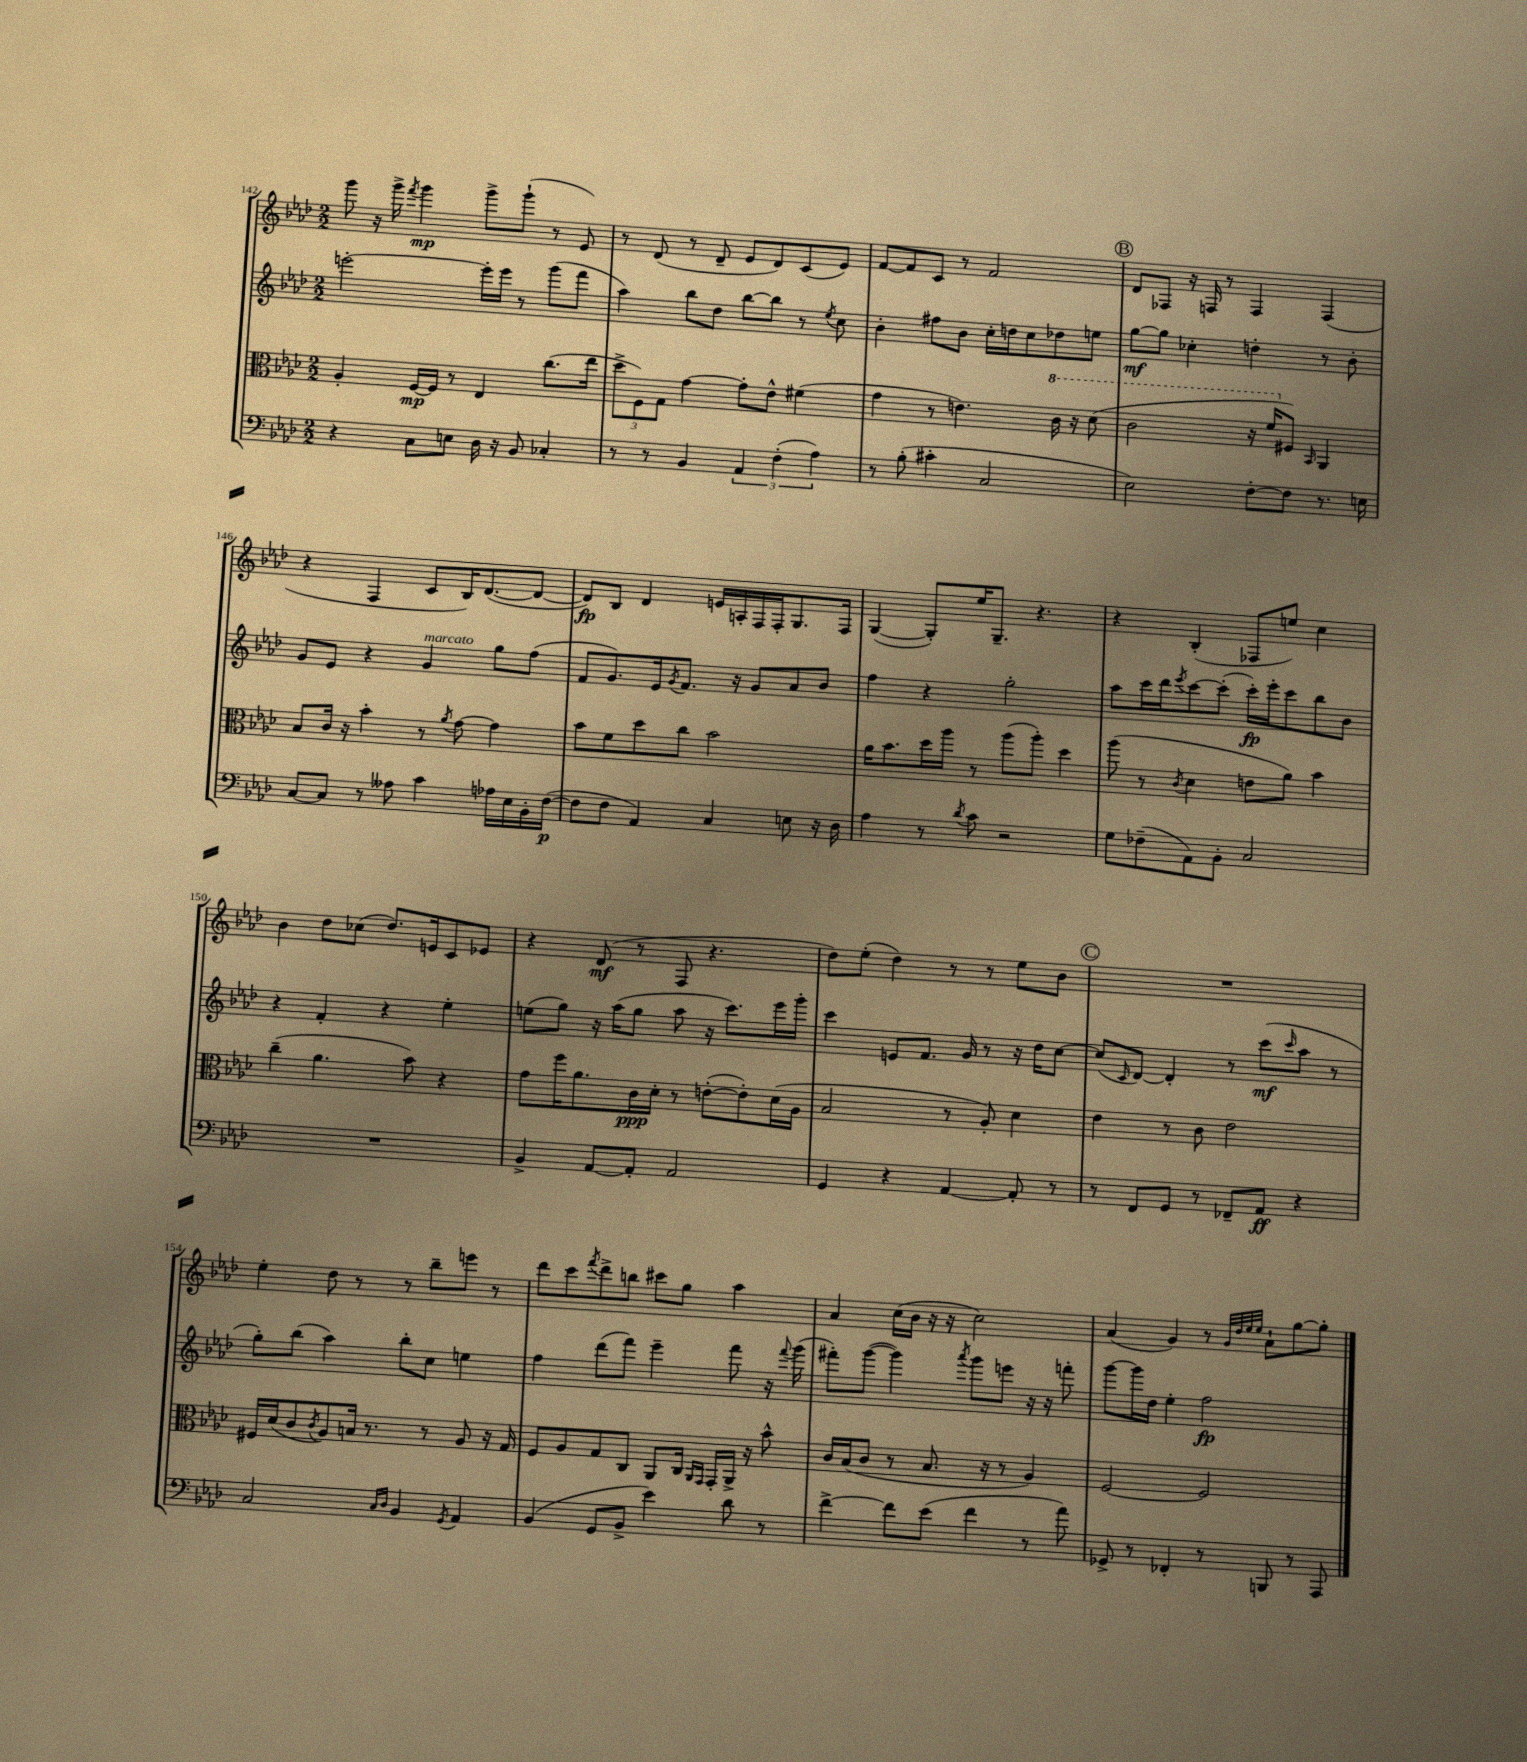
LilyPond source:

<<
\new StaffGroup <<
\new Staff = "s0" {
    \clef treble \key aes \major \numericTimeSignature \time 2/2
    g'''8 r16 g'''16-> \acciaccatura { f'''8 } g'''4\mp g'''8-> g'''8-!( r8 ees'8) |
    r8 des'8( r8 des'8-- ees'8 des'8) c'8( ees'8) |
    f'8~ f'8 c'8 r8 f'2 |
    \mark \markup { \circle "B" } des'8 fes8 r16 f16 r8 f4 f4( |
    r4 f4 c'8 bes16) des'8.~( des'8~ |
    des'8\fp) bes8 des'4 e'16 a16-. f16 f16-. g8. f16 |
    g4~( g8-.) ees''16 g8.-- r4. |
    r4 bes4-.( fes8 e''8) c''4 |
    bes'4 des''8 ces''8( des''8.) e'16 c'8 ees'8 |
    r4 des'8\mf( r8 f8 r4. |
    des''8) ees''8-.( des''4) r8 r8 ees''8 bes'8 |
    \mark \markup { \circle "C" } R1 |
    ees''4-. des''8 r8 r8 bes''8-- e'''8 r8 |
    des'''8 c'''8 \acciaccatura { f'''8 } des'''8-> b''8 cis'''8 g''8 aes''4 |
    aes'4 c''16( bes'16 r16 r16 c''2) |
    aes'4( g'4) r8 \grace { g'32 des''32 ees''32 ees''32 } aes'8-! g''8~ g''8-. \bar "|." |
}
\new Staff = "s1" {
    \clef treble \key aes \major \numericTimeSignature \time 2/2
    e'''2~-. e'''16-. e'''16 r8 g'''8( f'''8 |
    aes''4) bes''8 des''8 bes''8~ bes''8 r8 \acciaccatura { ees''8 } c''8 |
    bes'4-. fis''8 bes'8 c''16-. d''16 c''8 des''8 e''8 |
    \mark \markup { \circle "B" } g''8~\mf g''8 ces''4-. d''4-. r8 bes'8-. |
    g'8 ees'8 r4 g'4^\markup { \italic "marcato" } g''8 f''8( |
    f'8 g'8.) ees'16 \acciaccatura { g'8 } f'8. r16 g'8 aes'8 bes'8 |
    f''4 r4 g''2-. |
    aes''8 c'''16 des'''16 \acciaccatura { ees'''8 } c'''8~ c'''8-.( c'''16-.\fp) ees'''16-. c'''8 bes''8 bes'8 |
    r4 f'4-. r4 ees''4-. |
    e''8( g''8) r16 aes''16( g''8 aes''8 r16 c'''8.) ees'''16 g'''16-. |
    c'''4 e'8 f'8. g'16 r8 r16 des''16 c''8~ |
    \mark \markup { \circle "C" } c''8( \grace { c'16 } des'8~) des'4-. r8 c'''8\mf( \grace { c'''16 } aes''8 r8 |
    g''8-.) bes''8( aes''4) bes''8-. c''8 e''4 |
    f''4 des'''8( f'''8) ees'''4-- f'''8 r16 \appoggiatura { f'''8 } g'''16( |
    fis'''8-.) g'''8~( g'''4) \acciaccatura { aes'''8 } g'''8 e'''8 r16 r16 f'''8-. |
    g'''8~ g'''16 des''16 ees''4-. f''2\fp \bar "|." |
}
\new Staff = "s2" {
    \clef alto \key aes \major \numericTimeSignature \time 2/2
    aes4-. f16~\mp f16 r8 ees4 c''8.( ees''16 |
    \tuplet 3/2 { des''8-> f8) g8 } g'4~ g'8-. ees'8-^ fis'4( |
    g'4 r8 e'4.) \ottava #1 c''16 r16 des''8( |
    \mark \markup { \circle "B" } c''2 r16 f''16 \ottava #0 fis8) \grace { bes,16 } aes,4 |
    bes8 c'16 r16 bes'4-. r8 \acciaccatura { aes'8 } g'8~ g'4 |
    bes'8 f'8 des''8 c''8 bes'2 |
    aes'16 bes'8. des''16 aes''16 r8 aes''8( aes''8-.) des''4 |
    aes''8( r8 \acciaccatura { c'8 } des'4 e'8 aes'8) bes'4 |
    c''4--( aes'4. bes'8) r4 |
    g'8 f''16 aes'8. c'16\ppp des'16-. r8 e'8~-.( e'8-.) des'16( aes16 |
    bes2 r8 aes8-.) des'4 |
    \mark \markup { \circle "C" } ees'4 r8 c'8 ees'2 |
    fis16 des'16( c'8 \acciaccatura { c'8 } aes8) b16 r8. r8 aes8 r16 g16 |
    f8 aes8 g8 c8 aes,8 c16 \grace { aes,16 g,16 } g,16-. aes,16-> r16 bes'8-^ |
    c'16 bes16( c'8 r8 bes8. r16 r8 aes4) |
    f2~ f2 \bar "|." |
}
\new Staff = "s3" {
    \clef bass \key aes \major \numericTimeSignature \time 2/2
    r4 c8 e8 des16 r16 bes,8 ces4-. |
    r8 r8 bes,4 \tuplet 3/2 { aes,4 f4-.( aes4) } |
    r8 bes8-.( cis'4-. c2 |
    \mark \markup { \circle "B" } ees2) f8~-. f8 r8. e16 |
    c8~ c8 r8 aeses8 c'4 aes16 ees16 bes,16-. f16~\p( |
    f8 f8 aes,4) c4 e8 r16 des16 |
    aes4 r8 \acciaccatura { des'8 } c'8 r2 |
    g8 fes8--( aes,8) bes,8-. c2 |
    R1 |
    bes,4-> aes,8~ aes,8-. aes,2 |
    g,4 r4 aes,4~ aes,8-. r8 |
    \mark \markup { \circle "C" } r8 f,8 g,8 r8 fes,8-- aes,8\ff r4 |
    c2 \grace { c16 des16 } bes,4 \acciaccatura { g,8 } aes,4 |
    bes,4( g,8 bes,8-> ees'4) des'8 r8 |
    f'4~-> f'8 ees'8( f'4 r8 aes'8) |
    ges,8-> r8 fes,4-. r8 b,,8 r8 aes,,8 \bar "|." |
}
>>
>>
\layout { \context { \Score currentBarNumber = #142 } }
